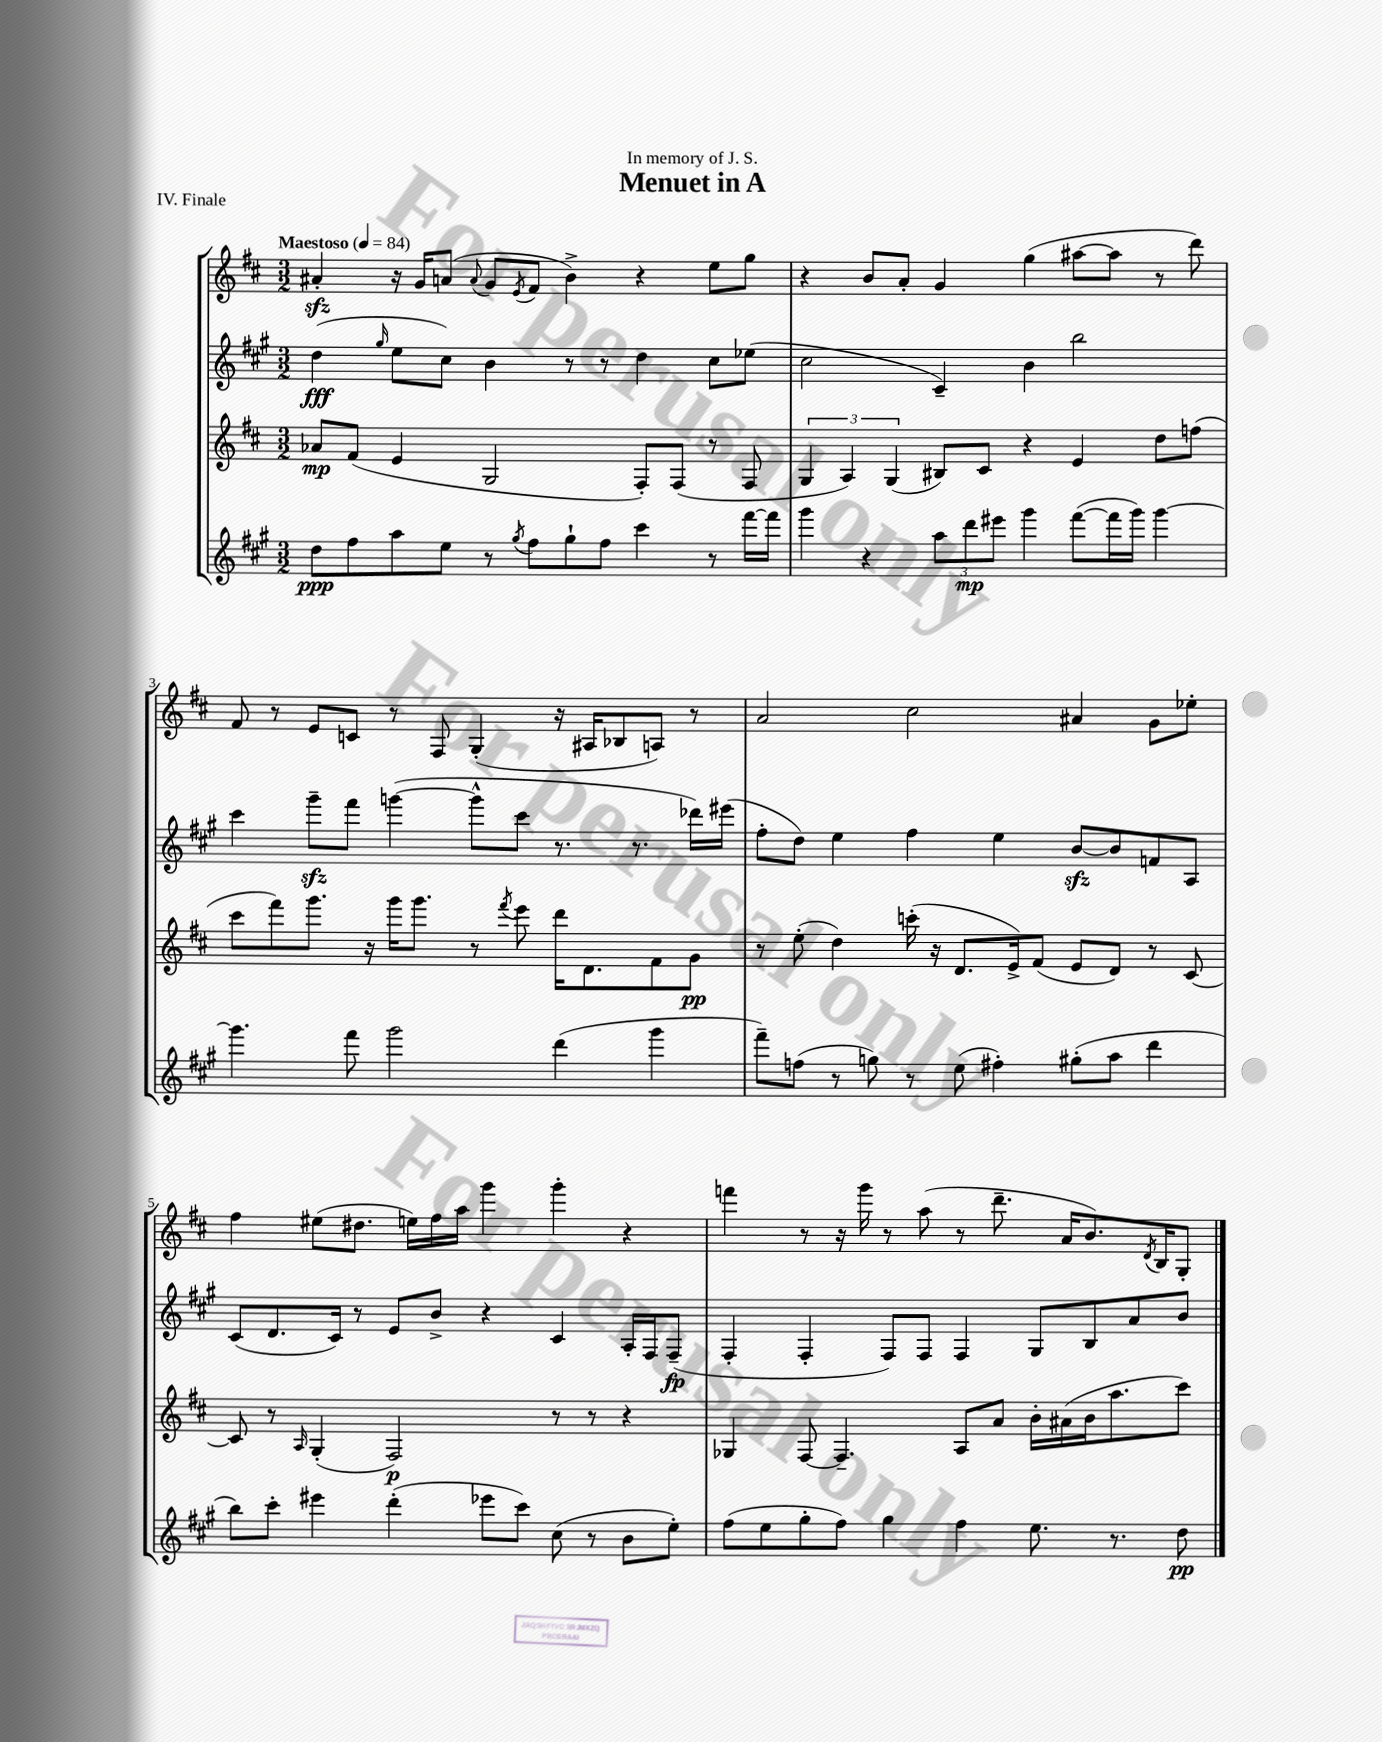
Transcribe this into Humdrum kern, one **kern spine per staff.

**kern	**kern	**kern	**kern
*staff4	*staff3	*staff2	*staff1
*clefG2	*clefG2	*clefG2	*clefG2
*k[f#c#g#]	*k[f#c#]	*k[f#c#g#]	*k[f#c#]
*M3/2	*M3/2	*M3/2	*M3/2
*MM84	*MM84	*MM84	*MM84
8dd\L	8a-/L	(4dd\	4a#'/
8ff#\	(8f#/J	.	.
.	.	16qqgg#/	.
8aa\	4e/	8ee\L	16r
.	.	.	16g/LK
8ee\J	.	8cc#\J)	(8a/J
.	.	.	8qqa/
8r	2G/	4b\	8g/L
8qgg#/	.	.	8qe/
8ff#\L	.	.	8f#/J
8gg#`\	.	8r	4b^\)
8ff#\J	.	8r	.
4ccc#\	8F#'/L)	4dd\	4r
.	(8F#/J	.	.
8r	8r	8cc#\L	8ee\L
[16fff#\LL	8F#/	(8ee-\J	8gg\J
16fff#\]JJ	.	.	.
=	=	=	=
4ggg#\	6G/	2cc#\	4r
.	6A/)	.	.
4r	.	.	8b/L
.	(6G/	.	.
.	.	.	8a'/J
12aa\L	8B#/L)	4c#~/)	4g/
12ddd\	.	.	.
.	8c#/J	.	.
12eee#\J	.	.	.
4ggg#\	4r	4b\	(4gg\
([8fff#\L	4e/	2bb\	[8aa#\L
16fff#\]L	.	.	8aa#\]J
16ggg#\JJ)	.	.	.
[4ggg#\	8dd\L	.	8r
.	(8ff\J	.	8ddd\)
=	=	=	=
4.ggg#\]	8ccc#\L	4ccc#\	8f#/
.	8fff#\)	.	8r
.	8.ggg\J	8ggg#~\L	8e/L
8fff#\	.	8fff#\J	8c/J
.	16r	.	.
2ggg#\	16ggg\LK	([4ggg\	8r
.	8.ggg\J	.	.
.	.	.	8F#/
.	8r	8ggg^^\]L	(4G'/
.	8qfff#/	.	.
.	8eee\	8ccc#\J	.
(4ddd\	16ddd\LK	8.r	16r
.	8.d\	.	16A#/LK
.	.	.	8B-/
.	.	8.r	.
4ggg#\	8f#\	.	8A/J)
.	8g\J	16ddd-\LL)	8r
.	.	(16eee#\JJ	.
=	=	=	=
8fff#~\L)	8r	8ff#'\L	2a/
(8ff\J	(8ee'\	8dd\J)	.
8r	4dd\)	4ee\	.
8gg\)	.	.	.
8r	(16ccc'\	4ff#\	2cc#\
.	16r	.	.
(8ee\	8.d/L	.	.
4ff#'\)	.	4ee\	.
.	16e^/k)	.	.
.	(8f#/J	.	.
(8gg#'\L	8e/L	[8b/L	4a#/
8aa\J	8d/J)	8b/]	.
4ddd\	8r	8f/	8g\L
.	[8c#/	8A/J	8ee-'\J
=	=	=	=
8bb\L)	8c#/]	(8c#/L	4ff#\
8ccc#'\J	8r	8.d/	.
.	16qqA/	.	.
4eee#\	(4G'/	.	(8ee#\L
.	.	16c#/Jk)	.
.	.	8r	8.dd#\J
(4ddd'\	2F#/)	8e/L	.
.	.	.	16ee\LL)
.	.	8b^/J	16ff#\
.	.	.	16aa\JJ
8eee-\L	.	4r	4ggg\
8ccc#\J)	.	.	.
(8cc#\	8r	4c#/	4ggg'\
8r	8r	.	.
8b\L	4r	16A'/LL	4r
.	.	16F#/J	.
8ee'\J)	.	(8F#~/J	.
=	=	=	=
(8ff#\L	4G-/	4F#'/	4fff\
8ee\	.	.	.
8gg#'\	[8F#/	4F#'/	8r
8ff#\J)	4.F#~/]	.	16r
.	.	.	16ggg\
4gg#\	.	8F#/L)	8r
.	.	8F#/J	(8aa\
4ff#\	8A/L	4F#/	8r
.	8a/J	.	8.ddd~\
8.ee\	16b'\LL	8G#/L	.
.	(16a#\	.	16a/LK
.	16b\J	8B/	8.b/)
8.r	8.aa\	.	.
.	.	8a/	.
.	.	.	8qd/
.	.	.	16B/K
8dd\	8ccc#\J)	8b/J	8G'/J
==	==	==	==
*-	*-	*-	*-
